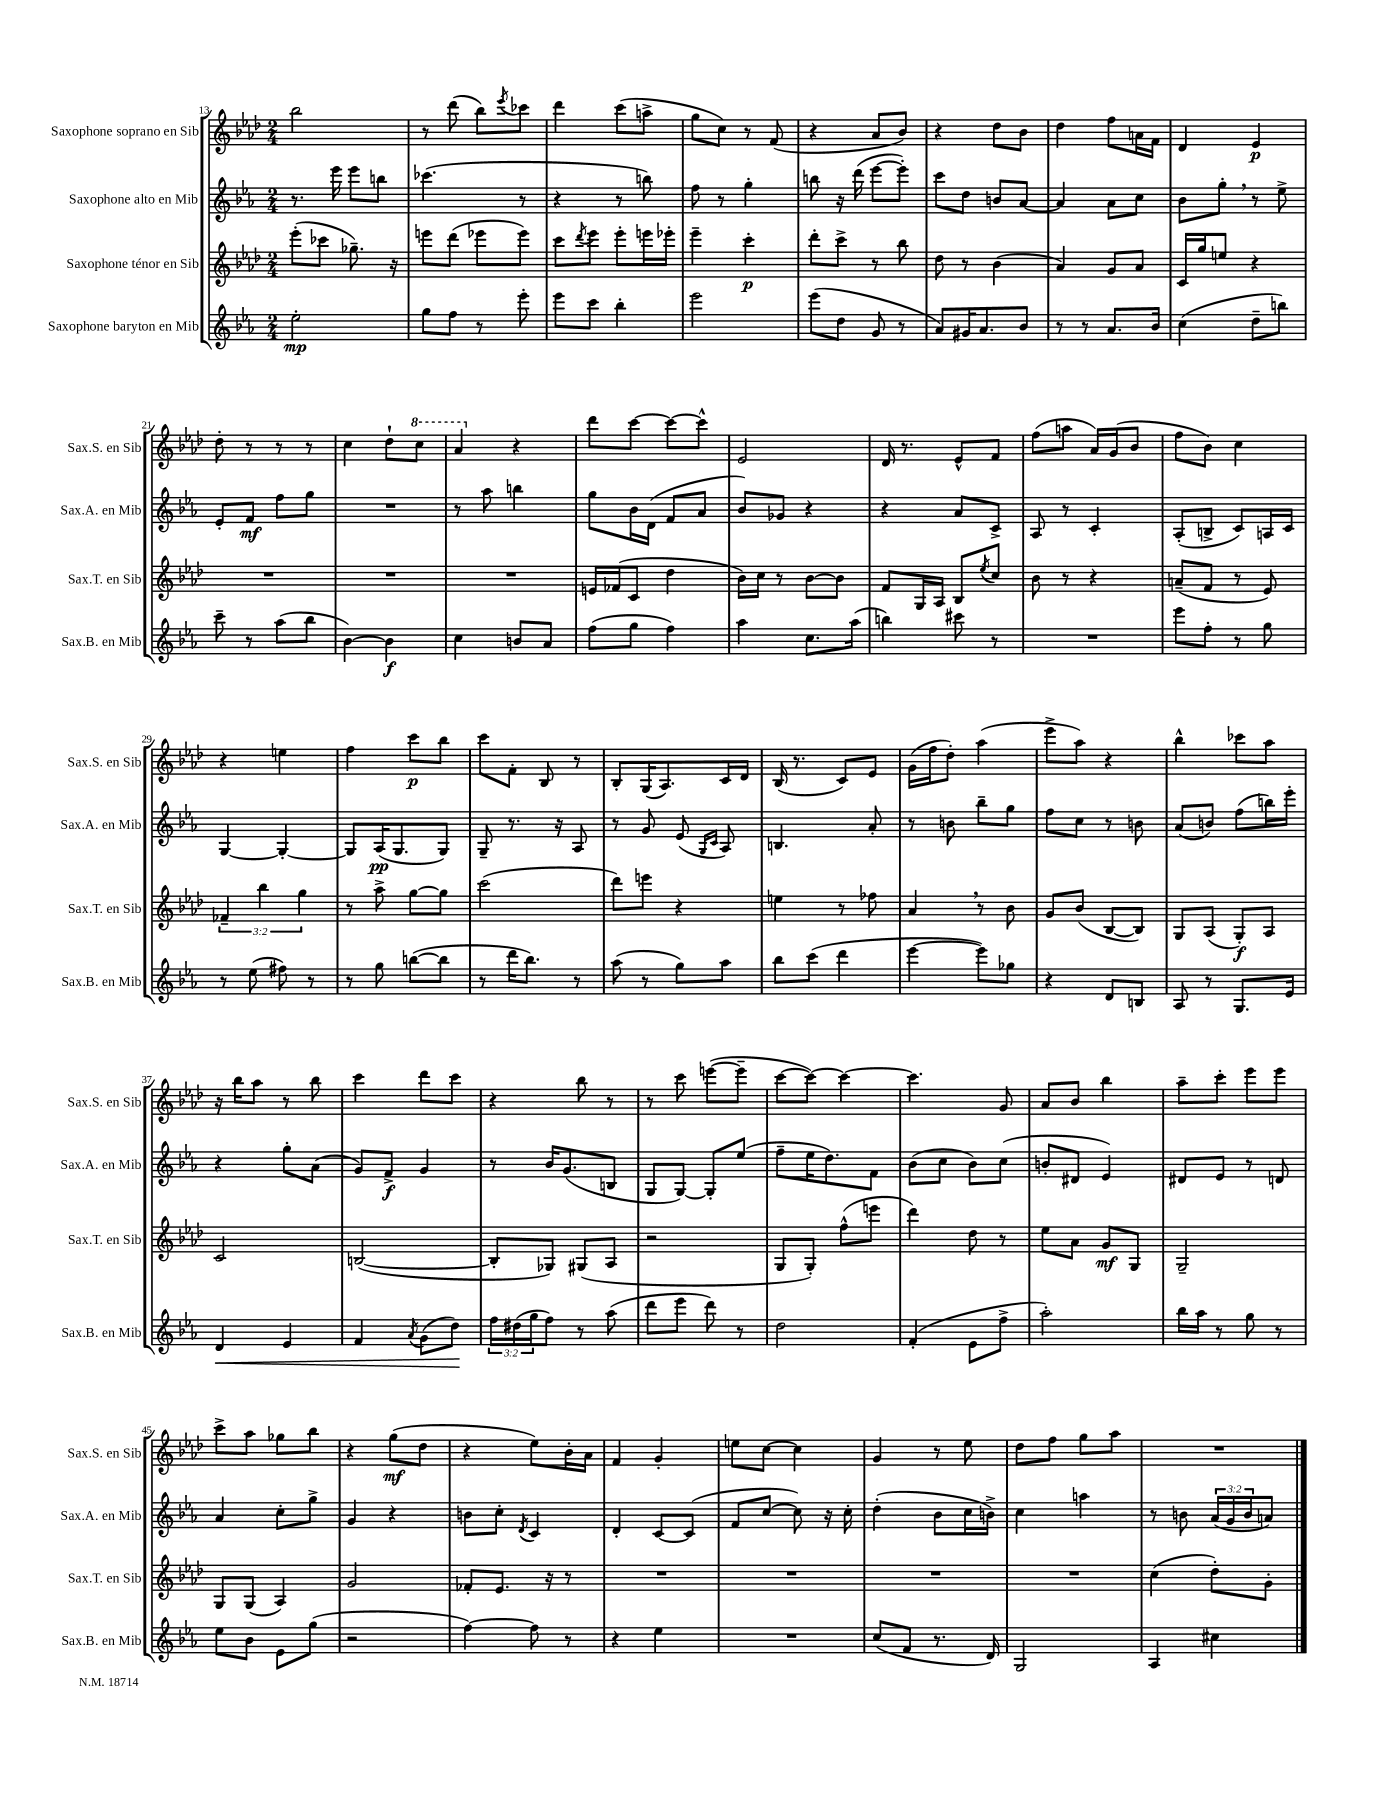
<<
\new StaffGroup <<
\new Staff = "s0" \with { instrumentName = "Saxophone soprano en Sib" shortInstrumentName = "Sax.S. en Sib" } {
    \clef treble \key aes \major \numericTimeSignature \time 2/4
    bes''2 |
    r8 des'''8( bes''8) \acciaccatura { ees'''8 } ces'''8 |
    des'''4 c'''8( a''8-> |
    g''8 c''8) r8 f'8( |
    r4 aes'8 bes'8) |
    r4 des''8 bes'8 |
    des''4 f''8 a'16 f'16 |
    des'4 ees'4\p |
    des''8-. r8 r8 r8 |
    c''4 des''8-! \ottava #1 c'''8 |
    aes''4 \ottava #0 r4 |
    des'''8 c'''8~ c'''8~ c'''8-^ |
    ees'2 |
    des'16 r8. ees'8-^ f'8 |
    f''8( a''8 aes'16) g'16( bes'8 |
    f''8 bes'8) c''4 |
    r4 e''4 |
    f''4 c'''8\p bes''8 |
    c'''8 f'8-. bes8 r8 |
    bes8-. g16( aes8.) c'16 des'16 |
    bes16( r8. c'8) ees'8 |
    g'16( f''16 des''8-.) aes''4( |
    ees'''8-> aes''8) r4 |
    bes''4-^ ces'''8 aes''8 |
    r16 bes''16 aes''8 r8 bes''8 |
    c'''4 des'''8 c'''8 |
    r4 bes''8 r8 |
    r8 c'''8 e'''8~( e'''8-- |
    c'''8~ c'''8~) c'''4~ |
    c'''4. g'8 |
    aes'8 bes'8 bes''4 |
    aes''8-- c'''8-. ees'''8 ees'''8 |
    c'''8-> aes''8 ges''8 bes''8 |
    r4 g''8\mf( des''8 |
    r4 ees''8) bes'16-. aes'16 |
    f'4 g'4-. |
    e''8 c''8~ c''4 |
    g'4 r8 ees''8 |
    des''8 f''8 g''8 aes''8 |
    R2 \bar "|." |
}
\new Staff = "s1" \with { instrumentName = "Saxophone alto en Mib" shortInstrumentName = "Sax.A. en Mib" } {
    \clef treble \key ees \major \numericTimeSignature \time 2/4 \override Staff.TupletNumber.text = #tuplet-number::calc-fraction-text
    r8. ees'''16 ees'''8 b''8 |
    ces'''4.( r8 |
    r4 r8 b''8) |
    f''8 r8 g''4-. |
    b''8 r16 d'''16( ees'''8~ ees'''8-.) |
    c'''8 d''8 b'8 aes'8~ |
    aes'4 aes'8 c''8 |
    bes'8 g''8-. \breathe r8 ees''8-> |
    ees'8-. f'8\mf f''8 g''8 |
    R2 |
    r8 aes''8 b''4 |
    g''8 bes'16 d'16( f'8 aes'8 |
    bes'8) ges'8 r4 |
    r4 aes'8 c'8-> |
    aes8 r8 c'4-. |
    aes8-.( b8-> c'8) a16 c'16 |
    g4~ g4~-. |
    g8 aes16\pp( g8. g8) |
    g8-- r8. r16 aes8 |
    r8 g'8 ees'8( \grace { g16 c'16 } aes8) |
    b4. aes'8-. |
    r8 b'8 bes''8-- g''8 |
    f''8 c''8 r8 b'8 |
    aes'8( b'8) f''8( b''16) ees'''16-. |
    r4 g''8-. aes'8( |
    g'8) f'8->\f g'4 |
    r8 bes'16 g'8.( b8 |
    g8 g8~) g8-. ees''8( |
    f''8-- ees''16 d''8.) f'8 |
    bes'8( c''8 bes'8) c''8( |
    b'8-. dis'8 ees'4) |
    dis'8 ees'8 r8 d'8 |
    aes'4 c''8-. g''8-> |
    g'4 r4 |
    b'8 c''8-. \acciaccatura { d'8 } c'4 |
    d'4-. c'8~ c'8( |
    f'8 c''8~ c''8) r16 c''16-. |
    d''4-.( bes'8 c''16 b'16->) |
    c''4 a''4 |
    r8 b'8 \tuplet 3/2 { aes'16( g'16 b'16 } a'8) \bar "|." |
}
\new Staff = "s2" \with { instrumentName = "Saxophone ténor en Sib" shortInstrumentName = "Sax.T. en Sib" } {
    \clef treble \key aes \major \numericTimeSignature \time 2/4 \override Staff.TupletNumber.text = #tuplet-number::calc-fraction-text
    ees'''8-.( ces'''8 ges''8.--) r16 |
    e'''8 des'''8( ees'''8 ees'''8) |
    c'''8 \acciaccatura { des'''8 } ees'''8 ees'''8-. e'''16 ees'''16-. |
    ees'''4-- c'''4-.\p |
    des'''8-. c'''8-> r8 bes''8 |
    des''8 r8 bes'4( |
    aes'4) g'8 aes'8 |
    c'16 g''16 e''8 r4 |
    R2 |
    R2 |
    R2 |
    e'16 fes'16( c'8 des''4 |
    bes'16) c''16 r8 bes'8~ bes'8 |
    f'8 g16 aes16 bes8 \acciaccatura { ees''8 } c''8 |
    bes'8 r8 r4 |
    a'8--( f'8 r8 ees'8) |
    \tuplet 3/2 { fes'4-- bes''4 g''4 } |
    r8 aes''8-> g''8~ g''8 |
    c'''2( |
    des'''8) e'''8 r4 |
    e''4 r8 fes''8 |
    aes'4 \breathe r8 bes'8 |
    g'8 bes'8( bes8~ bes8) |
    g8 aes8( g8-.\f) aes8 |
    c'2 |
    b2~( |
    b8-. ges8) gis8( aes8 |
    r2 |
    g8 g8-.) f''8-^( e'''8 |
    des'''4) des''8 r8 |
    ees''8 aes'8 g'8\mf g8 |
    g2-- |
    g8 g8( aes4) |
    g'2 |
    fes'8-. ees'8. r16 r8 |
    R2 |
    R2 |
    R2 |
    R2 |
    c''4( des''8-.) g'8-. \bar "|." |
}
\new Staff = "s3" \with { instrumentName = "Saxophone baryton en Mib" shortInstrumentName = "Sax.B. en Mib" } {
    \clef treble \key ees \major \numericTimeSignature \time 2/4 \override Staff.TupletNumber.text = #tuplet-number::calc-fraction-text
    ees''2-.\mp |
    g''8 f''8 r8 ees'''8-. |
    ees'''8 c'''8 bes''4-. |
    ees'''2 |
    ees'''8( d''8 g'8 r8 |
    aes'8) gis'16 aes'8. bes'8 |
    r8 r8 aes'8. bes'16 |
    c''4( d''8-- b''8) |
    c'''8-- r8 aes''8( bes''8 |
    bes'4~) bes'4\f |
    c''4 b'8 aes'8 |
    f''8( g''8 f''4) |
    aes''4 c''8. aes''16( |
    b''4) cis'''8 r8 |
    R2 |
    ees'''8 f''8-. r8 g''8 |
    r8 ees''8( fis''8) r8 |
    r8 g''8 b''8~( b''8 |
    r8 d'''16 bes''8.) r8 |
    aes''8( r8 g''8) aes''8 |
    bes''8 c'''8( d'''4 |
    ees'''4~ ees'''8) ges''8 |
    r4 d'8 b8 |
    aes8 r8 g8. ees'16 |
    d'4\< ees'4 |
    f'4 \acciaccatura { aes'8 } g'8( d''8\!) |
    \tuplet 3/2 { f''16 dis''16( g''16 } f''8) r8 aes''8( |
    d'''8 ees'''8 d'''8) r8 |
    d''2 |
    f'4-.( ees'8 f''8-> |
    aes''2-.) |
    bes''16 aes''16 r8 g''8 r8 |
    ees''8 bes'8 ees'8 g''8( |
    r2 |
    f''4~) f''8 r8 |
    r4 ees''4 |
    R2 |
    c''8( f'8 r8. d'16) |
    g2 |
    aes4 cis''4 \bar "|." |
}
>>
>>
\layout { \context { \Score currentBarNumber = #13 } }
